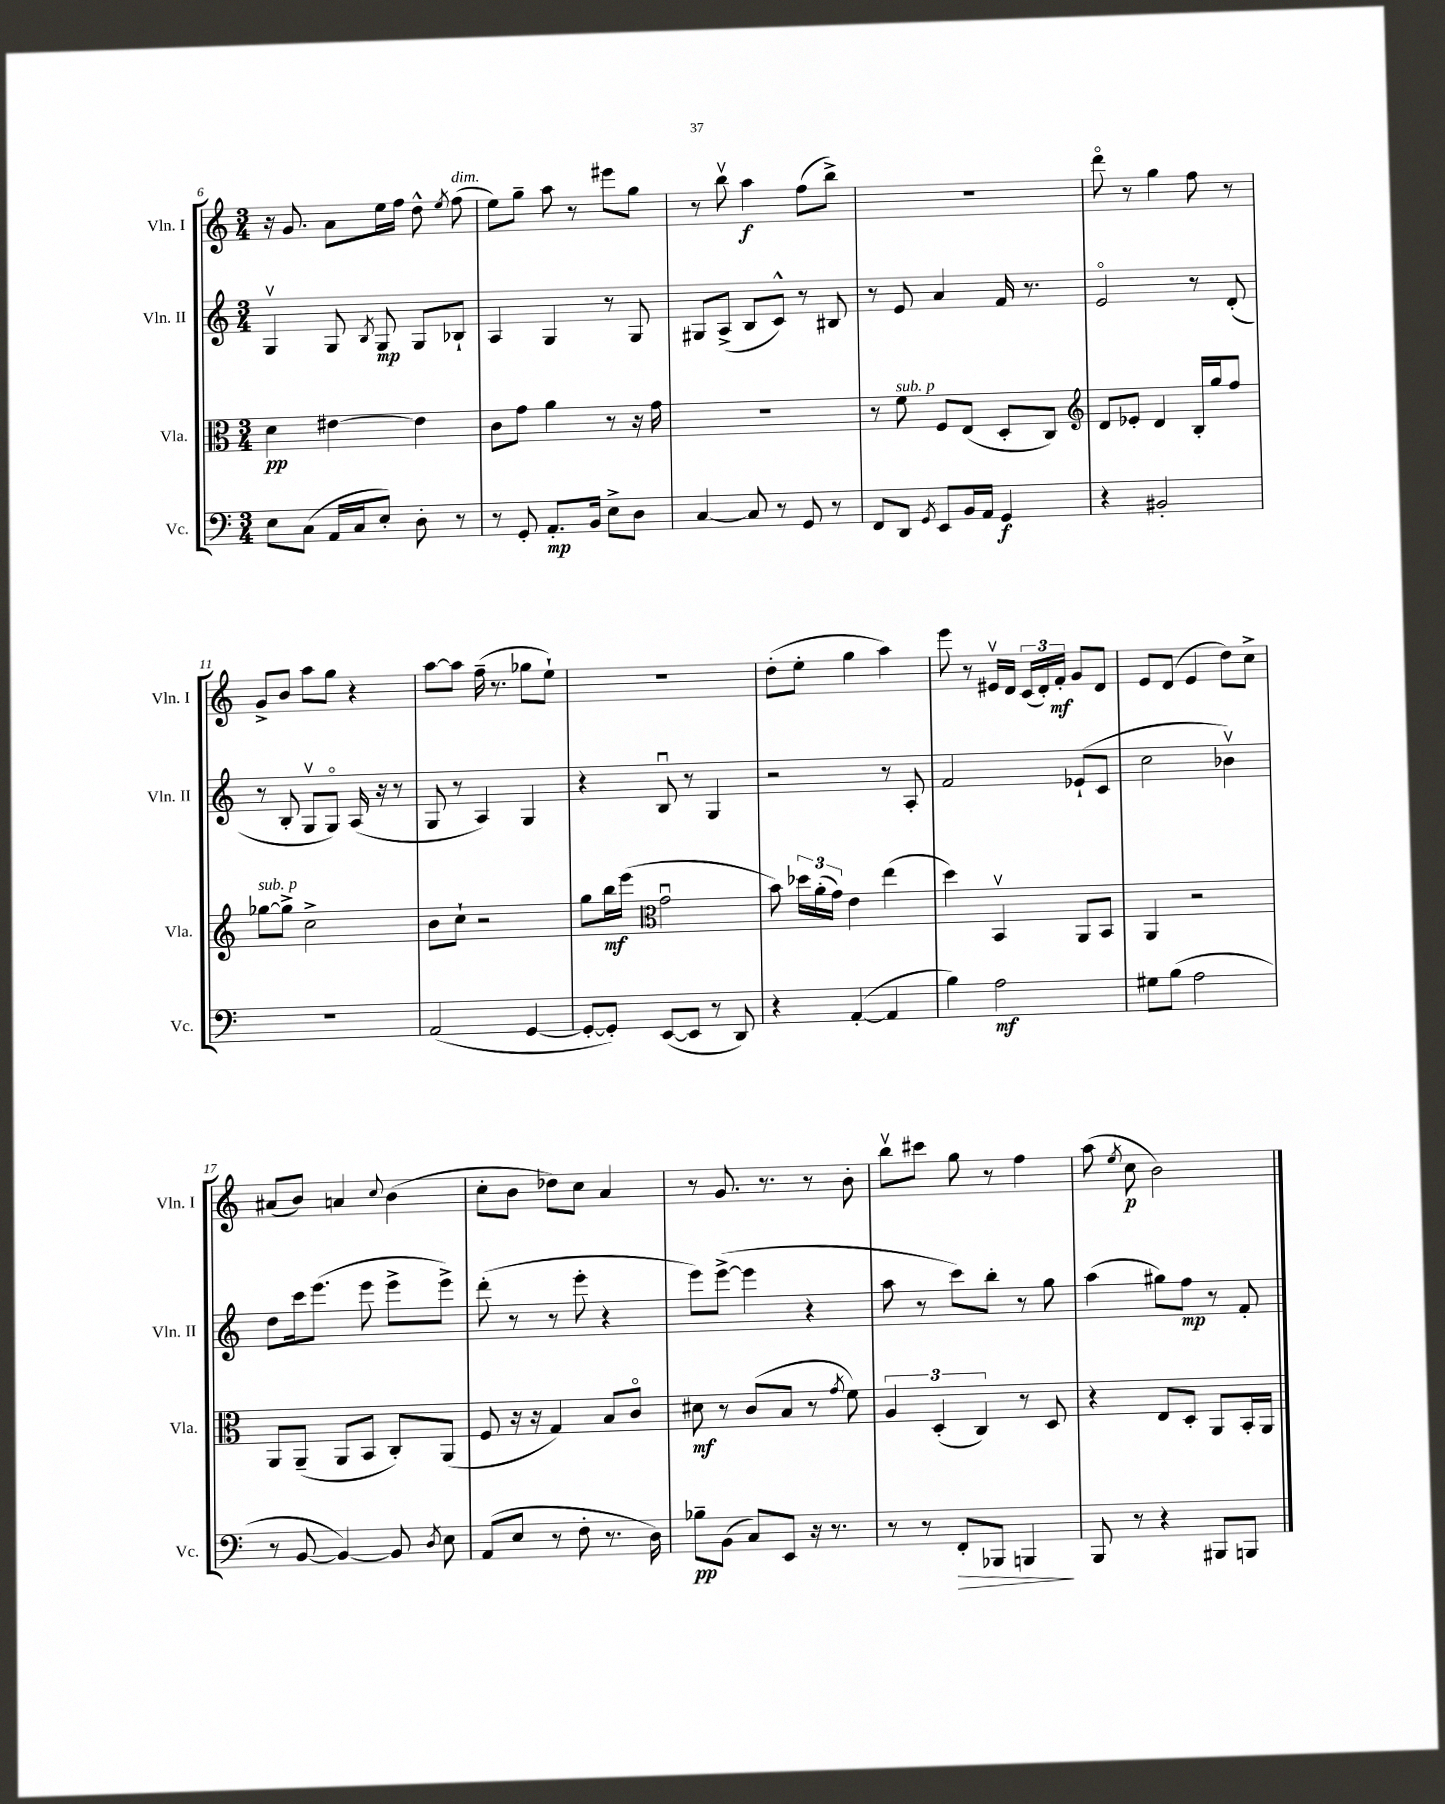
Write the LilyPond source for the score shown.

<<
\new StaffGroup <<
\new Staff = "s0" \with { instrumentName = "Vln. I" shortInstrumentName = "Vln. I" } {
    \clef treble \key c \major \numericTimeSignature \time 3/4
    \autoBeamOff r16 g'8. a'8[ e''16 f''16] d''8-^ \acciaccatura { e''8 } f''8^\markup { \italic "dim." }( |
    e''8[) g''8]-- a''8 r8 eis'''8[ g''8] |
    r8 b''8\upbow a''4\f f''8[( b''8]->) |
    R2. |
    d'''8\flageolet r8 g''4 f''8 r8 |
    g'8[-> b'8] a''8[ g''8] r4 |
    a''8[~ a''8] f''16--( r8. ges''8[ e''8]-!) |
    R2. |
    d''8[-.( e''8]-. g''4 a''4) |
    e'''8 r8 eis'16[\upbow d'16] \tuplet 3/2 { c'16[( d'16-.) f'16]-.\mf } g'8[ d'8] |
    e'8[ d'8]( e'4 d''8[) c''8]-> |
    ais'8[( b'8]) a'4 \appoggiatura { c''8 } b'4( |
    c''8[-. b'8] des''8[) c''8] a'4 |
    r8 g'8. r8. r8 b'8-. |
    b''8[\upbow cis'''8] g''8 r8 f''4 |
    a''8( \acciaccatura { e''8 } c''8\p b'2) \bar "|." |
}
\new Staff = "s1" \with { instrumentName = "Vln. II" shortInstrumentName = "Vln. II" } {
    \clef treble \key c \major \numericTimeSignature \time 3/4
    \autoBeamOff g4\upbow g8 \acciaccatura { b8 } g8\mp g8[ bes8]-! |
    a4 g4 r8 g8 |
    gis8[ a8]->( b8[ c'8]-^) r8 bis8 |
    r8 e'8 a'4 f'16 r8. |
    e'2\flageolet r8 d'8-.( |
    r8 b8-. g8[\upbow g8]\flageolet) a16( r16 r8 |
    g8 r8 a4) g4 |
    r4 b8\downbow r8 g4 |
    r2 r8 a8-. |
    f'2 ees'8[-!( c'8] |
    c''2 bes'4\upbow) |
    d''8[ c'''16 e'''8.]( e'''8 e'''8[-> e'''8]->) |
    d'''8-.( r8 r8 e'''8-. r4 |
    e'''8[) e'''8]~->( e'''4 r4 |
    a''8 r8 c'''8[) b''8]-. r8 g''8 |
    a''4( gis''8[) f''8]\mp r8 f'8-. \bar "|." |
}
\new Staff = "s2" \with { instrumentName = "Vla." shortInstrumentName = "Vla." } {
    \clef alto \key c \major \numericTimeSignature \time 3/4
    \autoBeamOff d'4\pp eis'4~ eis'4 |
    c'8[ g'8] a'4 r8 r16 g'16 |
    R2. |
    r8 f'8^\markup { \italic "sub. p" } f8[ e8]( d8[-. c8]) |
    \clef treble d'8[ ees'8]-. d'4 b16[-. g''16 f''8] |
    ges''8[~^\markup { \italic "sub. p" } ges''8]-> c''2-> |
    b'8[ c''8]-! r2 |
    g''8[ b''16\mf e'''16]( \clef alto g'2\downbow |
    b'8) \tuplet 3/2 { des''16[ a'16-.( g'16]) } e'4 e''4( |
    d''4) b,4\upbow a,8[ b,8] |
    a,4 r2 |
    a,8[ a,8]--( a,8[ b,8] c8[-.) a,8]( |
    f8 r16 r16 g4) b8[ c'8]\flageolet |
    dis'8\mf r8 c'8[( b8] r8 \acciaccatura { g'8 } f'8) |
    \tuplet 3/2 { a4 d4-.( c4) } r8 d8 |
    r4 e8[ d8]-. a,8[ b,16-. a,16] \bar "|." |
}
\new Staff = "s3" \with { instrumentName = "Vc." shortInstrumentName = "Vc." } {
    \clef bass \key c \major \numericTimeSignature \time 3/4
    \autoBeamOff e8[ c8]( a,16[ c16 e8]-.) d8-. r8 |
    r8 g,8-. a,8.[-.\mp b,16] e8[-> d8] |
    c4~ c8 r8 g,8 r8 |
    f,8[ d,8] \acciaccatura { g,8 } e,8[ b,16 a,16] g,4\f |
    r4 bis,2-. |
    R2. |
    a,2( g,4~ |
    g,8[~-. g,8]-.) e,8[~( e,8] r8 d,8) |
    r4 a,4~-.( a,4 |
    b4) a2\mf |
    gis8[ b8]( a2 |
    r8 b,8~ b,4~) b,8 \acciaccatura { d8 } e8 |
    a,8[( e8] r8 f8-. r8. d16) |
    bes8[--\pp b,8]( c8[) e,8] r16 r8. |
    r8 r8 f,8[-.\> bes,,8] b,,4\! |
    b,,8 r8 r4 bis,,8[ b,,8] \bar "|." |
}
>>
>>
\layout { \context { \Score currentBarNumber = #6 } }
